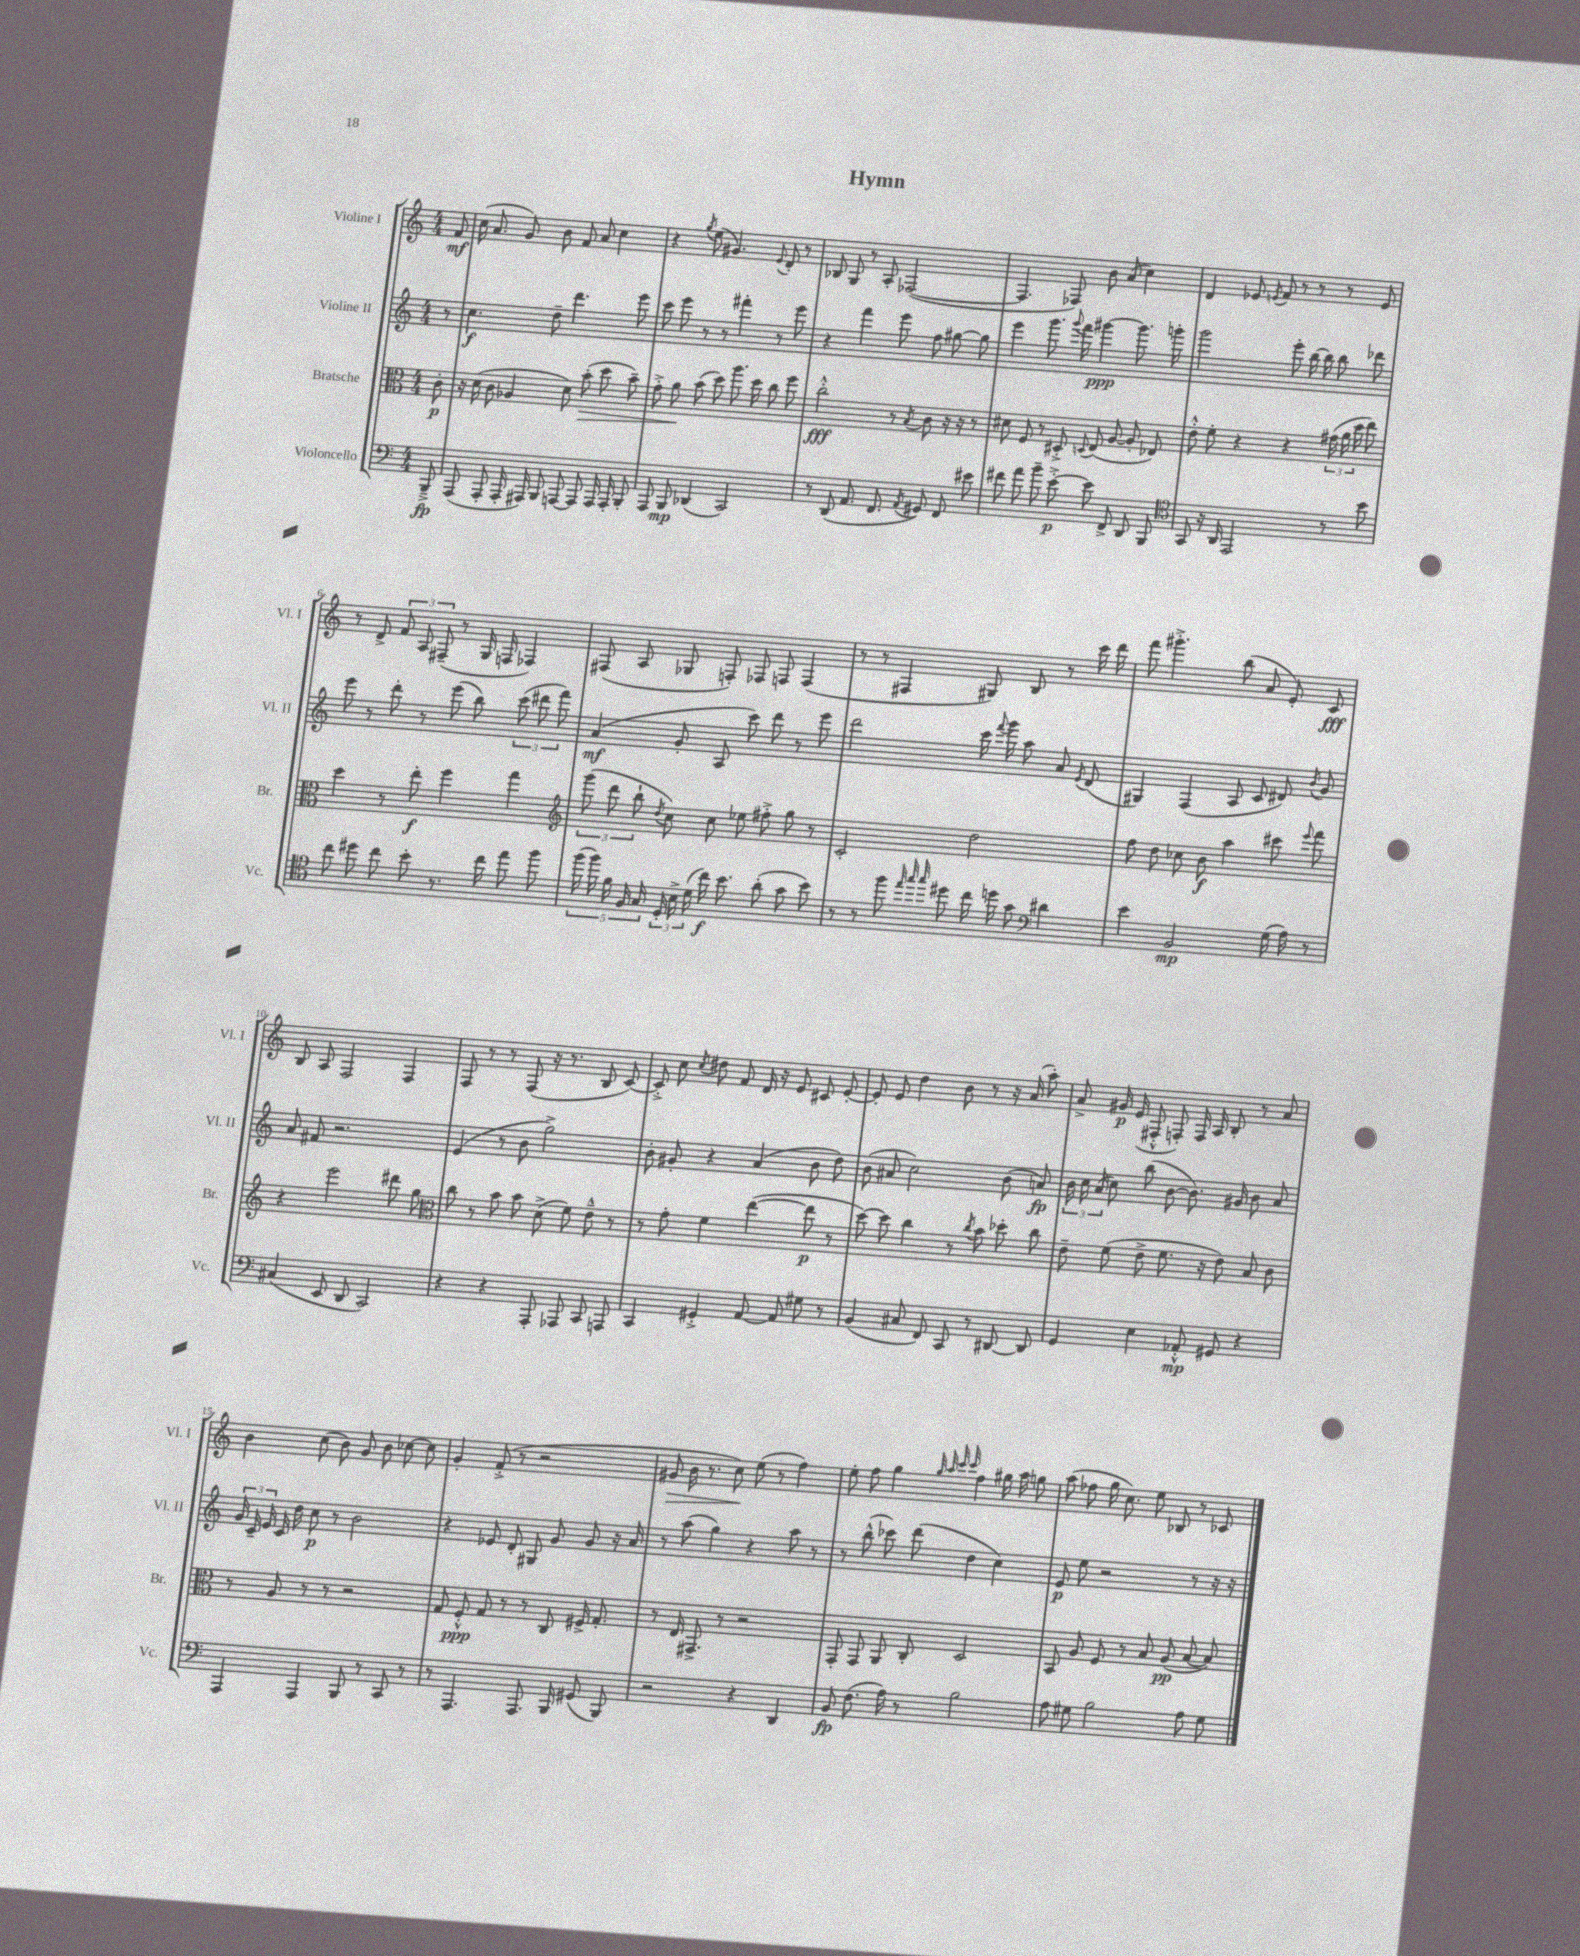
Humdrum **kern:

**kern	**kern	**kern	**kern
*staff4	*staff3	*staff2	*staff1
*clefF4	*clefC3	*clefG2	*clefG2
*k[]	*k[]	*k[]	*k[]
*M4/4	*M4/4	*M4/4	*M4/4
8BBB~^	8c'	8r	8f
=	=	=	=
(8AAA	16r	4.cc	(16cc
.	(16d	.	8.a
8AAA'	8c	.	.
16AAA'	4A-	.	8g)
16AAA#)	.	.	.
8BBB	.	8dd~	8b
[8AAA	8d)	4.ddd	8f
8AAA]	(8b'	.	8a
16AAA	8dd	.	4cc
16AAA'	.	.	.
8BBB'	8b~)	8eee	.
=	=	=	=
8AAA	8g'^	8ccc	4r
8BBB	8a	8eee	.
.	.	.	8qgg
(4DD-	(8b	8r	(8ee
.	8dd)	8r	4.g#)
2CC)	8.aa	4fff#'	.
.	16dd	.	.
.	.	.	8qqe
.	8cc	8r	8d'
.	8ff	8eee	8r
=	=	=	=
8r	2cc'^^	4r	8B-
(8DD	.	.	8G
8.AA	.	4fff	8r
.	.	.	8A'
8.FF	.	.	.
.	8r	8eee	([2F-
8qAA	8qB	.	.
8GG#)	8c	8ff	.
8FF	16r	[8gg#	.
.	16r	.	.
8e#	8r	8gg#]	.
=	=	=	=
8f#	8d#	4eee	4.F-]
8a	8F	.	.
8b~	8r	8.ggg	.
[8e'^	8D#'^	.	8F-)
.	.	8qqggg	.
.	.	16fff	.
.	8qqD	.	.
8e]	(8E	[4ggg#	8b
8FF^	[8A	.	(8a
8DD	8A']	8.ggg#]	4cc)
8BBB	8E-)	.	.
.	.	16ggg'	.
=	=	=	=
*clefC4	*	*	*
8GG	8e'^^	2ggg	4d
16r	8f'	.	.
16AA	.	.	.
2EE	4r	.	8e-
.	.	.	8qe
.	.	.	8f
.	4r	8eee'	8r
.	.	[16bb	8r
.	.	16bb]	.
8r	(24g#	8bb	8r
.	24a	.	.
.	24dd	.	.
8b	8ee)	8ddd-	8e
=	=	=	=
8cc	4dd	8eee	8r
8dd#	.	8r	8d^
8cc	8r	8ddd'	12f
.	.	.	12A
8b'	8ee'	8r	.
.	.	.	(12F#~
8.r	4ff	(8eee	8r
.	.	8bb)	16G
16cc	.	.	16F
8ee	4gg	(12ccc	4F-)
.	.	12ddd#	.
8ff	.	.	.
.	.	12fff)	.
=	=	=	=
*	*clefG2	*	*
(20ff	(12ggg	(4a	(8F#
20ff)	.	.	.
.	12ddd	.	.
20f	.	.	.
.	.	.	8A
20F	.	.	.
.	12bb`	.	.
20G	.	.	.
.	8qdd	.	.
24D'	8cc)	8g'	8G-
24B^	.	.	.
(24d	.	.	.
16cc)	8cc	8A	8F')
8.b	.	.	.
.	8ee-	8ccc)	8F-
(8a'	8ff#'^	8ddd	8F
8g	8gg	8r	(4F
8b)	8r	8eee	.
=	=	=	=
8r	2c'	2ddd	8r
8r	.	.	8r
8ff	.	.	4F#
32qqee	.	.	.
32qqgg	.	.	.
32qqgg	.	.	.
8dd#	.	.	.
16cc	2dd	16ccc	8G#)
.	.	8qqfff	.
16dd	.	16ggg	.
8g	.	8aa	8B
*clefF4	*	*	*
4d#	.	8a	8r
.	.	8qe	.
.	.	(8d	16ccc
.	.	.	16ddd
=	=	=	=
4e	8ff	4G#)	8fff
.	8dd	.	4.ggg#'^
2BB	8cc-	(4F	.
.	8b	.	.
.	4aa	8A	(8bb
.	.	8c	8a
(16G	8ccc#	8d#)	8e')
16A)	.	.	.
.	8qqeee	8qb	.
8r	8fff	8g	8c
=	=	=	=
(4C#	4r	8a	8B
.	.	8f#	8A
8EE	2eee	2.r	2F
8DD	.	.	.
2CC)	.	.	.
.	8ddd#	.	4F
.	8gg	.	.
=	=	=	=
*	*clefC3	*	*
4r	8cc	(4e	8F
.	8r	.	8r
4r	8b	8r	8r
.	8b	8b	(8F
8AAA'	(8d^	2gg^)	16r
.	.	.	8.r
8AAA-	8f)	.	.
8CC	8e~^^	.	8B
8AAA	8r	.	[8c)
=	=	=	=
4CC	8r	8b'	8c'^]
.	8g'	8g#'	8cc
.	.	.	8qcc
4GG#'^	4f	4r	8dd#
.	.	.	8f
[8AA	([4ee	(4a	16d
.	.	.	16r
8AA]	.	.	8e
8G#	8ee]	8b	8c#
8r	8r	8dd)	[8e'
=	=	=	=
(4BB	[8dd)	(8b	8e']
.	8dd]	8a#	8e
8C#	4cc	2cc)	4dd
8FF)	.	.	.
8CC	8r	.	8b
.	8qcc	.	.
8r	8b	.	8r
[8DD#	8dd-'	(8b	16r
.	.	.	(16a
8DD#]	8cc	8a)	8aa')
=	=	=	=
4GG	8e~	24b	8a^
.	.	24cc	.
.	.	(24a	.
.	(8f	8cc)	16g#
.	.	.	(16e
4E	8e^	(8bb	8F#'^^
.	8.f	[8b	8F')
8AA-'^^	.	8.b])	16F
.	16r	.	16A
8GG#	8e)	.	8B'
.	.	16g#	.
4r	8B	8b	8r
.	8c	8a	8a
=	=	=	=
4AAA	8r	24g	4b
.	.	24c~	.
.	.	24e	.
.	8A	16c	.
.	.	16dd	.
4AAA	8r	8cc	(8cc
.	8r	8r	8b)
8BBB	2r	2b	8g
8r	.	.	8b
8CC	.	.	[8cc-
8r	.	.	8cc-]
=	=	=	=
8r	8G	4r	4g'
4.AAA	8F'^^	.	.
.	8G	8e-	(8f'^
.	8r	8d'	8r
8.AAA	8r	8G#	2r
.	8C	8g	.
16BBB	.	.	.
(8GG#	16F#^	8g	.
.	8.G'	.	.
8BBB)	.	16r	.
.	.	16a	.
=	=	=	=
2r	8r	8r	8g#
.	16E	(8aa	16b
.	8.GG#^	.	8.r
.	.	4gg)	.
.	8r	.	8cc)
4r	2r	4r	(8ee
.	.	.	8r
4DD	.	8aa	4ff)
.	.	8r	.
=	=	=	=
8BB	8GG'	8r	8ee'
(8.F	8GG	(8bb^^	8ff
.	8AA	8ccc-)	4gg
16A)	.	.	.
8r	8C'	(8ddd	.
.	.	.	32qqgg
.	.	.	32qqaa
.	.	.	32qqccc
.	.	.	32qqccc
2B	2D	4dd	4ff
.	.	4cc)	16gg#
.	.	.	16aa
.	.	.	8gg
=	=	=	=
8A	8BB	8e	(8aa
8G#	8A	8ee	8ff-
2B	8F	2r	16gg
.	.	.	8.cc)
.	8r	.	.
.	8B	.	8ee
.	(8A	.	8B-
8A	[8B	8r	8r
8G#	8B])	16r	8c-
.	.	16r	.
==	==	==	==
*-	*-	*-	*-
